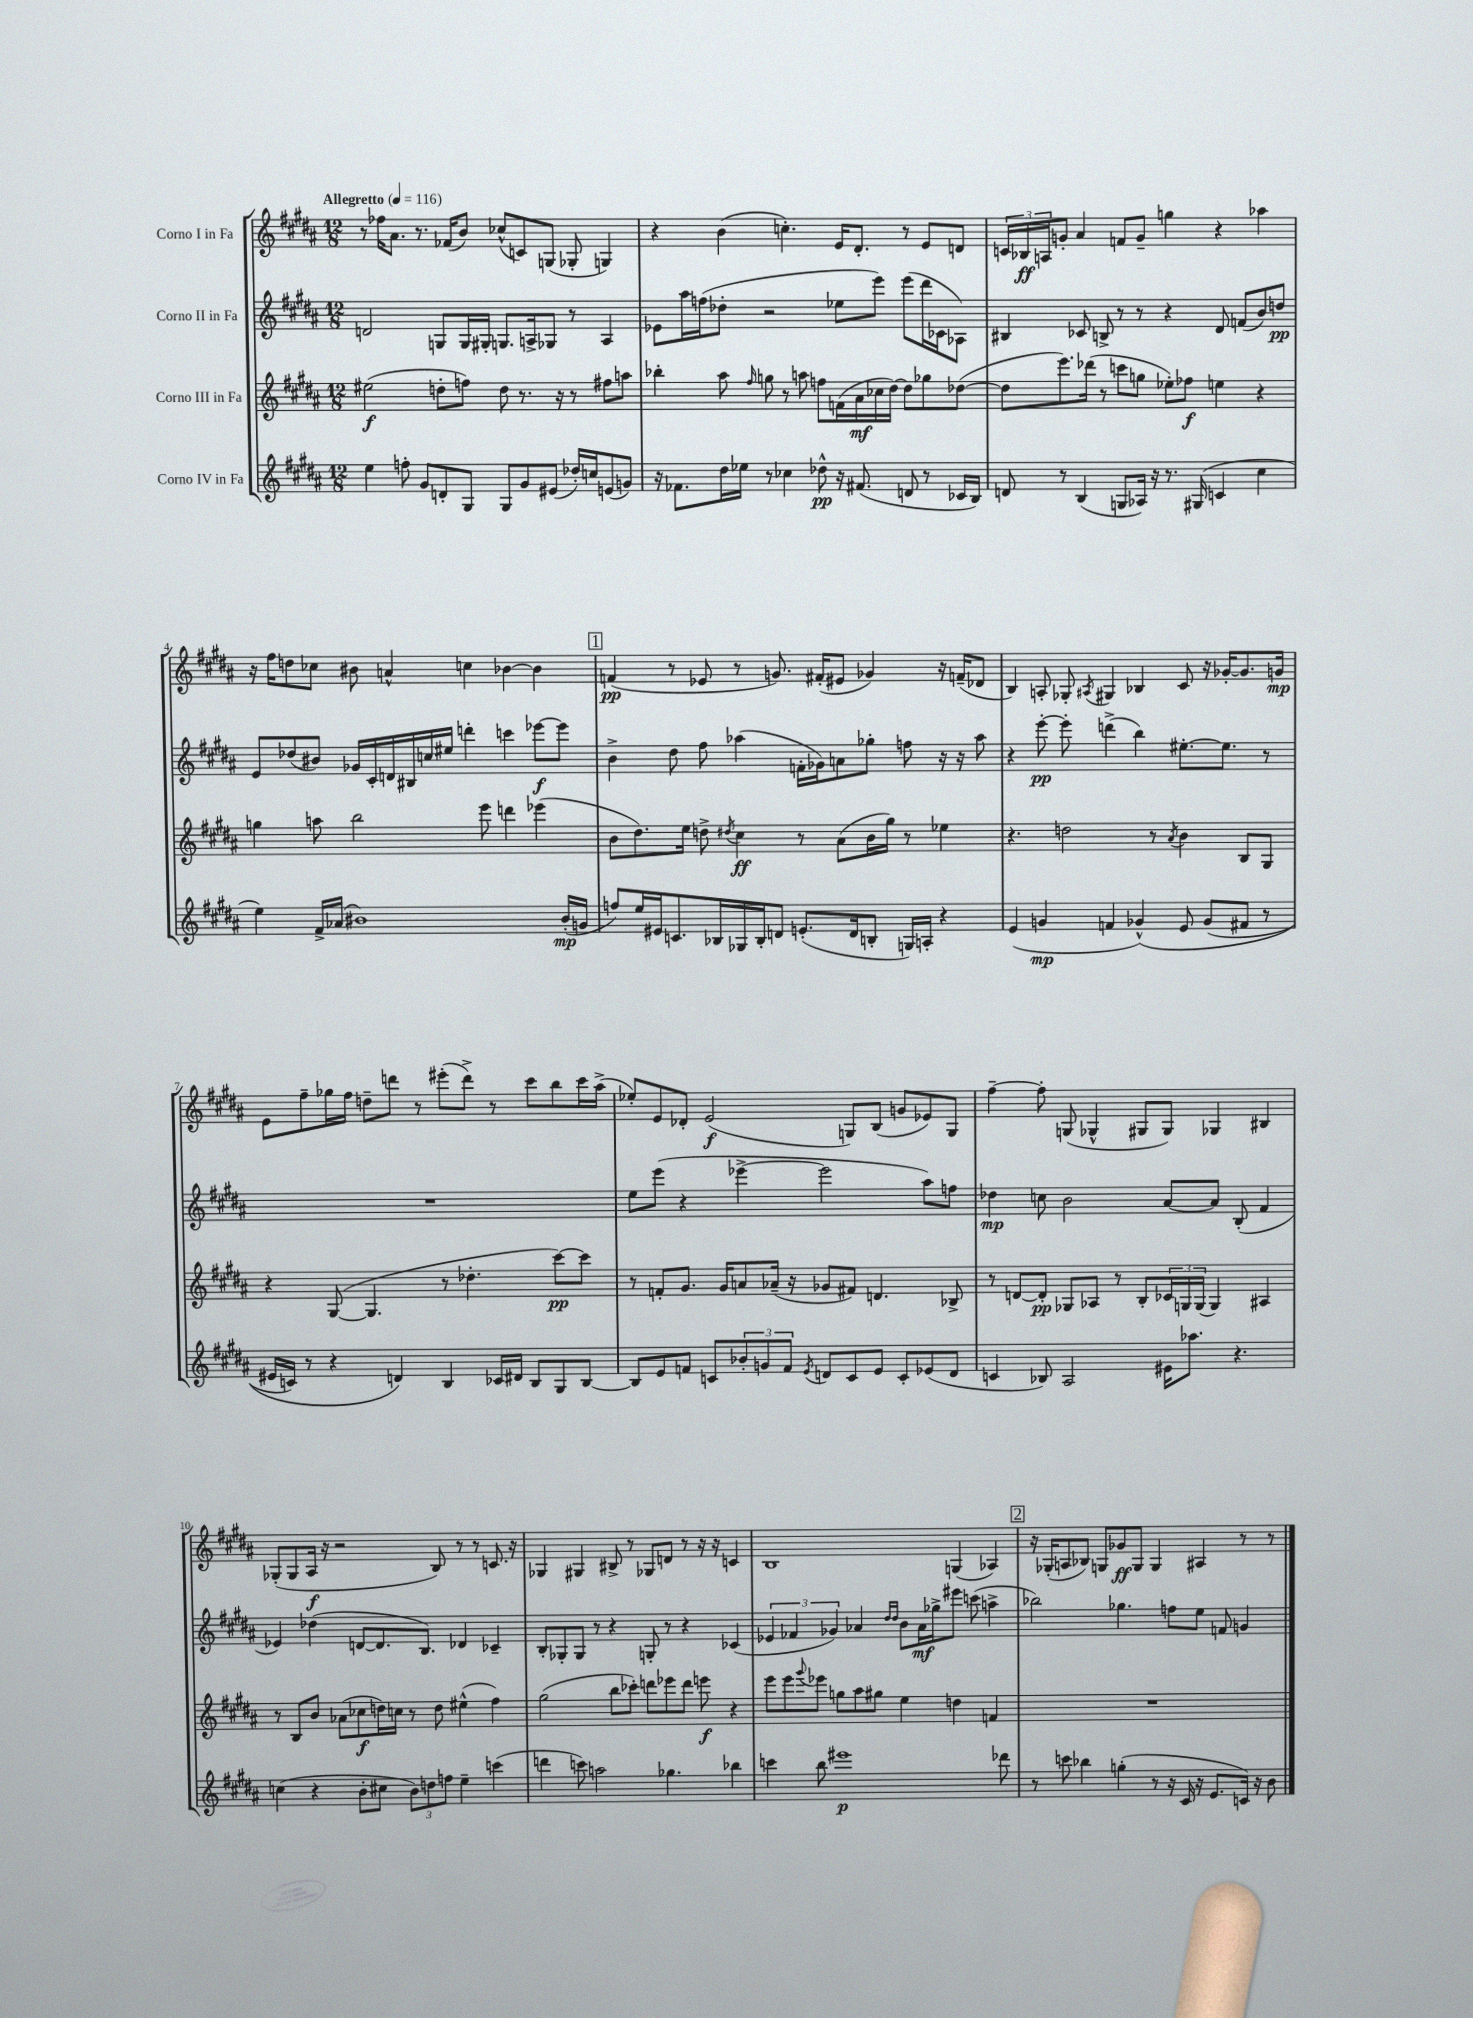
<<
\new StaffGroup <<
\new Staff = "s0" \with { instrumentName = "Corno I in Fa" } {
    \clef treble \key b \major \numericTimeSignature \time 12/8 \tempo "Allegretto" 4 = 116
    r8 fes''16 ais'8. r8. fes'16( b'8) ces''8-^( c'8) g8( ges8-. g4) |
    r4 b'4( c''4.-.) e'16 dis'8.-. r8 e'8 d'8 |
    \tuplet 3/2 { c'16 bes16\ff a16 } g'8-. ais'4 f'8 g'8-- g''4 r4 aes''4 |
    r16 fis''16 d''8 ces''8 bis'8 a'4-^ c''4 bes'4~ bes'4 |
    \mark \markup { \box "1" } f'4\pp( r8 ees'8 r8 g'8.) fis'16-.( eis'8 ges'4) r16 f'16--( des'8 |
    b4) a8-. ges8-. \acciaccatura { ais8 } gis4 bes4 cis'8 r16 ges'16~-. ges'8. g'16\mp |
    e'8 fis''8-- ges''16 fis''16 d''8-- d'''8 r8 eis'''8-.( d'''8->) r8 cis'''8 b''8 cis'''16 ais''16->( |
    ees''8-.) e'8 des'8-. e'2\f( g8) b8( g'8 ees'8) g8 |
    fis''4~-- fis''8-. g8( ges4-^ gis8 gis8) ges4 bis4 |
    ges8-.( ges8 ais16\f r16 r2 b8) r8 r8 c'8. r16 |
    ges4 gis4 bis8-> r8 ges8 d'8 r8 r16 r16 c'4 |
    b1 g4( aes4) |
    \mark \markup { \box "2" } r16 ges16-.( a8 bes8) g8 ges'8\ff g8 g4 ais4 r8 r8 \bar "|." |
}
\new Staff = "s1" \with { instrumentName = "Corno II in Fa" } {
    \clef treble \key b \major \numericTimeSignature \time 12/8
    d'2 g8 g16 gis16-. g8. a16-> ges8 r8 a4 |
    ees'8 ais''16 f''16( des''8-. r2 ees''8 e'''8) e'''8( dis'''16 ces'16 aes8) |
    bis4 ces'8 b8-> r8 r8 r4 dis'8 f'8( b'8) d''8\pp |
    e'8 des''8( bis'8) ges'16 cis'16-. d'16 bis16 c''16 eis''16 d'''4-. c'''4 ees'''8~\f ees'''8 |
    \mark \markup { \box "1" } b'4-> dis''8 fis''8 aes''4( f'16-. ges'16) a'8 ges''8-. f''8 r16 r16 aes''8 |
    r4 e'''8~-.\pp e'''8-. d'''4->( b''4) eis''8.~-. eis''8. r8 |
    R1. |
    e''8 e'''8( r4 ees'''4~-> ees'''2 ais''8) f''8 |
    des''4\mp c''8 b'2 ais'8~ ais'8 b8-.( fis'4 |
    ees'4) des''4( d'8~ d'8. b8.) des'4 ces'4-- |
    b8-. ges8-. ges8 r8 r4 g8-. r8 r4 ces'4( |
    \tuplet 3/2 { ees'4 fes'4 ges'4) } aes'4 \grace { dis''16 dis''16 } b'8 aes'16\mf ges''16-> eis'''8 c'''8( a''4-> |
    \mark \markup { \box "2" } bes''2) ges''4. f''8 e''8 f'8 g'4 \bar "|." |
}
\new Staff = "s2" \with { instrumentName = "Corno III in Fa" } {
    \clef treble \key b \major \numericTimeSignature \time 12/8
    eis''2\f( d''8-. f''8) d''8 r8. r16 r8 fis''8 a''8 |
    bes''4-. ais''8 \grace { fis''16 } g''8 r8 a''8 f''8 f'16( ais'16\mf ces''16 dis''16~) dis''8 ges''8 des''8~( |
    des''8 e'''8.) des'''16( r8 c'''8 g''8 ees''8-.) fes''8\f e''4 r4 |
    g''4 a''8 b''2 e'''8 d'''4 ees'''4( |
    \mark \markup { \box "1" } b'8 dis''8.) e''16 d''8-> \acciaccatura { dis''8 } cis''4\ff r8 ais'8( b'16 gis''16) r8 ees''4 |
    r4. d''2 r8 \acciaccatura { ais'8 } b'4 b8 gis8 |
    r4 gis8~( gis4. r8 des''4.-. cis'''8~\pp) cis'''8 |
    r8 f'8-. gis'8. gis'16 a'8 aes'16--( r16 ges'8 fis'8) d'4. bes8-> |
    r8 d'8~ d'8-.\pp ges8 aes8 r8 b8-. \tuplet 3/2 { ces'16 g16 g16( } g4) ais4 |
    r8 b8 b'8 aes'8( ces''8\f d''16) c''16 r8 d''8 eis''4-^( fis''4) |
    gis''2( b''8 ces'''8-.) d'''8 ees'''8 d'''8 e'''8\f r4 |
    e'''8 e'''8 \appoggiatura { gis'''8 } ees'''8 g''8 ais''8 gis''8 e''4 d''4 f'4 |
    \mark \markup { \box "2" } R1. \bar "|." |
}
\new Staff = "s3" \with { instrumentName = "Corno IV in Fa" } {
    \clef treble \key b \major \numericTimeSignature \time 12/8
    e''4 f''8-. gis'8 d'8-. gis8 gis8 gis'8 eis'8( des''16-.) c''16 e'8( g'8) |
    r16 fes'8. dis''16 ees''16 r8 ces''4 des''8-^\pp r16 fis'8.( d'8 r8 ces'16 b16) |
    d'8 r8 b4( g8 aes16) r16 r8. gis16( c'4 cis''4 |
    e''4) fis'16-> aes'16( bis'1) bis'16-.\mp( g'16 |
    \mark \markup { \box "1" } f''8) e''16 eis'16 c'8. bes16 ges16 bes16-. d'8 e'8.-.( d'16 b8-. g16) a16-. r4 |
    e'4( g'4\mp f'4 ges'4-^)\( e'8 ges'8( fis'8 r8 |
    eis'16 c'16) r8 r4 d'4\) b4 ces'16 dis'16 b8 gis8 b8~ |
    b8 e'8 f'8 c'8 \tuplet 3/2 { bes'8-. g'8 f'8 } \acciaccatura { e'8 } d'8 c'8 e'8 c'8-. ees'8( d'8 |
    c'4 bes8) ais2 eis'16 aes''8. r4. |
    c''4( r4 b'8-. cis''8 \tuplet 3/2 { b'8) d''8 f''8 } e''4-- c'''4( |
    d'''4 c'''8) a''2 ges''4. bes''4 |
    c'''4 b''8 eis'''1\p des'''8 |
    \mark \markup { \box "2" } r8 c'''8 bes''4 g''4-.( r8 r16 cis'16 r16 e'8. c'16) r16 b'8 \bar "|." |
}
>>
>>
